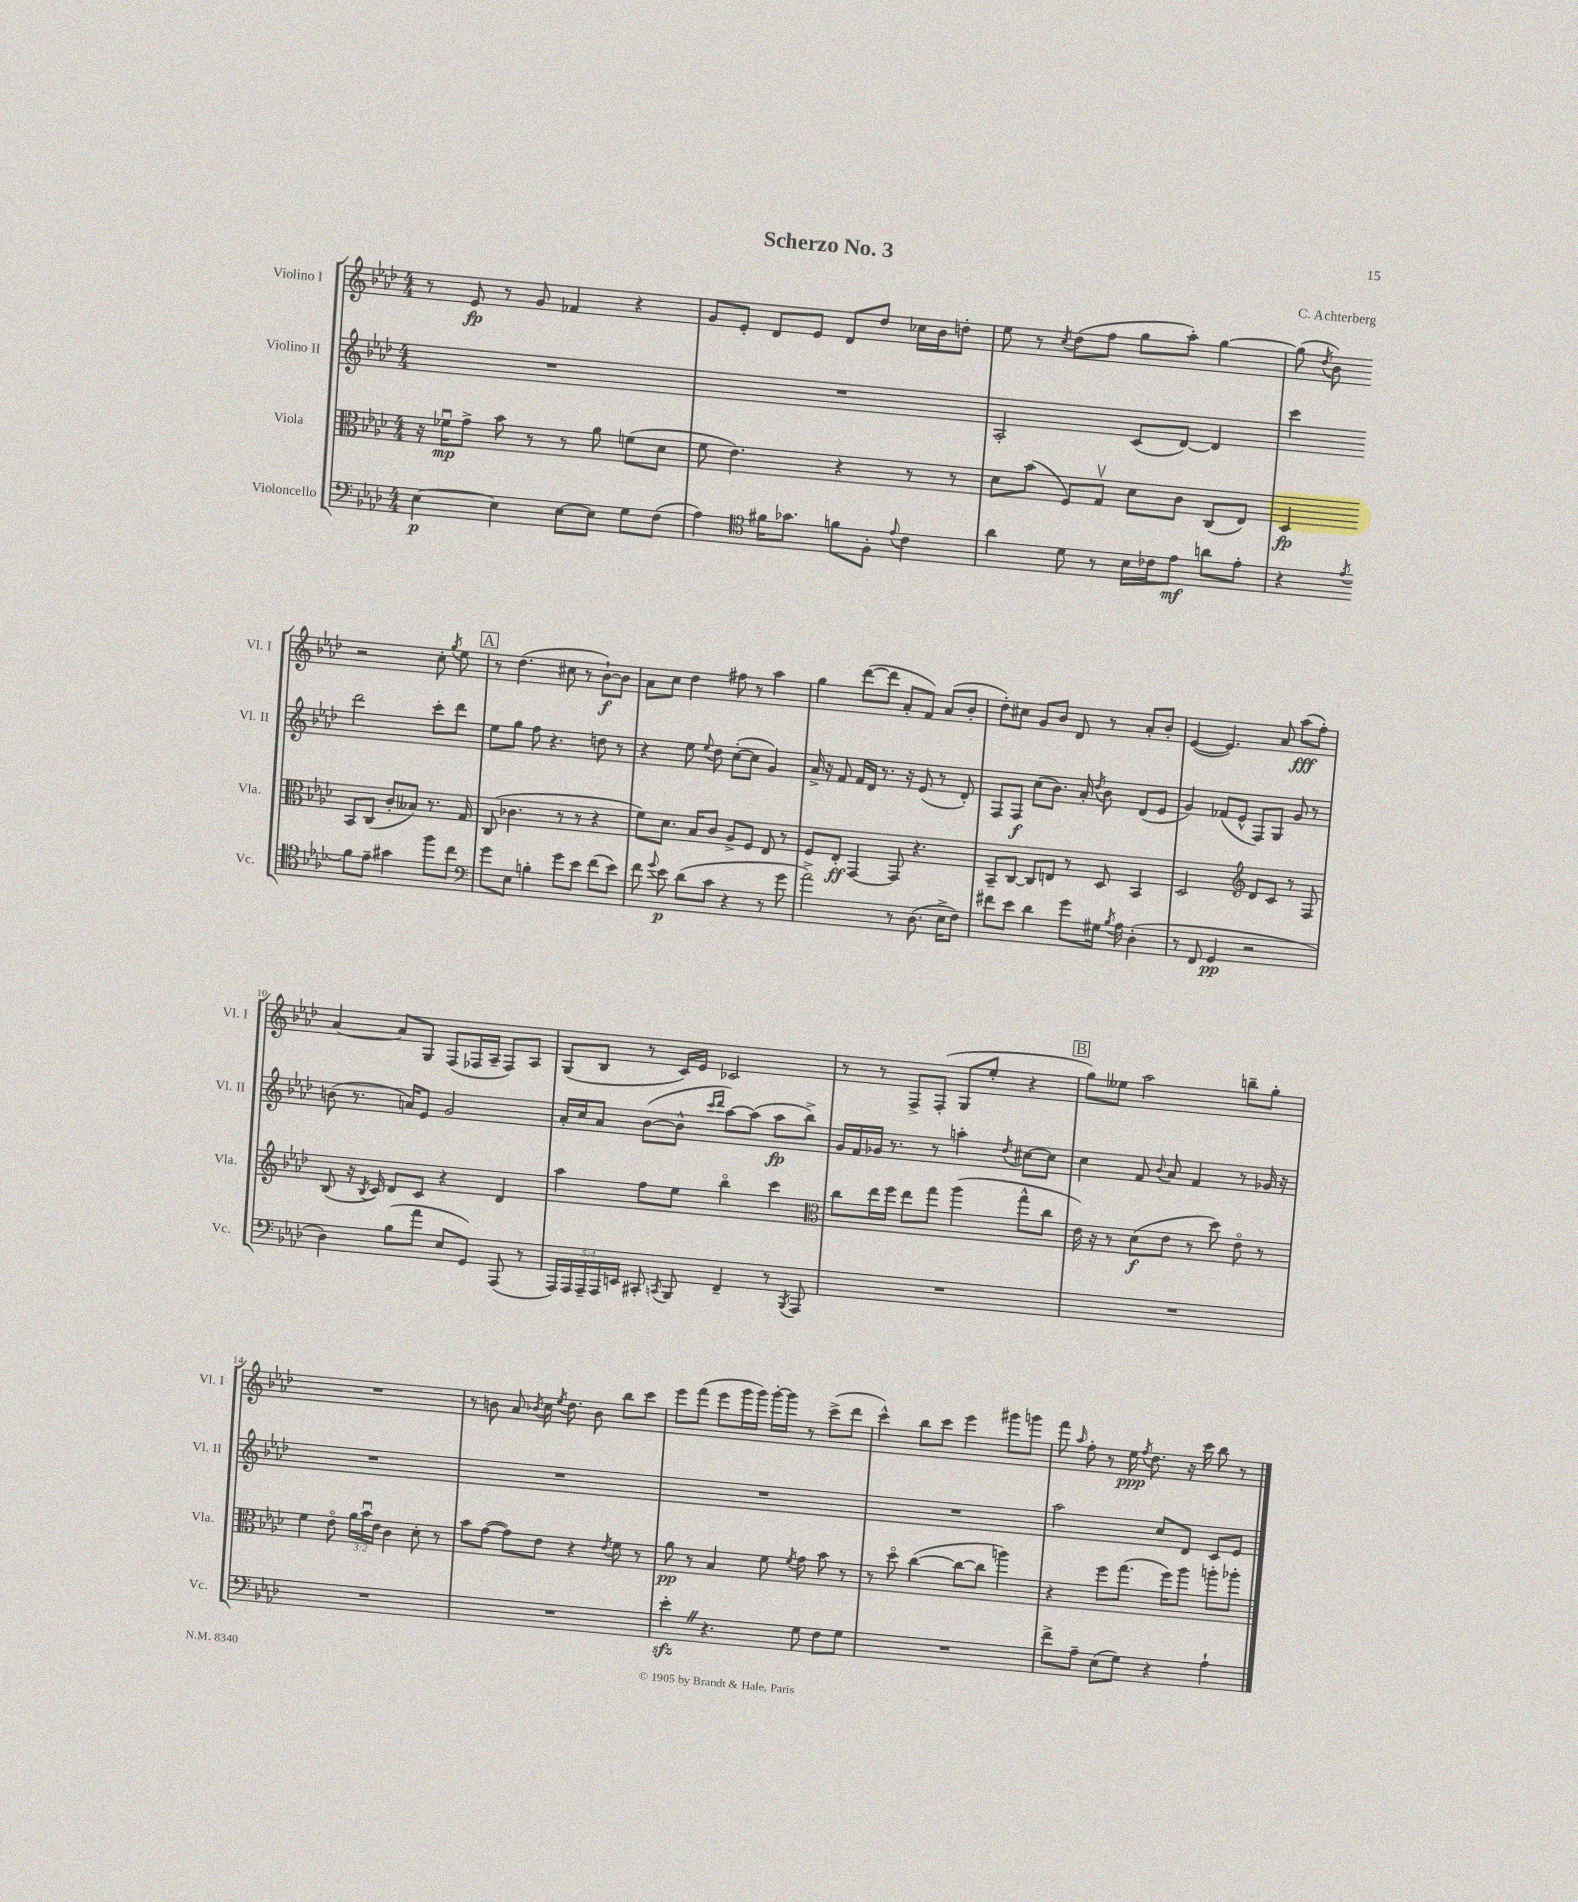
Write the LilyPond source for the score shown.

\header { title = "Scherzo No. 3" composer = "C. Achterberg" }
<<
\new StaffGroup <<
\new Staff = "s0" \with { instrumentName = "Violino I" shortInstrumentName = "Vl. I" } {
    \clef treble \key aes \major \numericTimeSignature \time 4/4
    \autoBeamOff r8 ees'8\fp r8 g'8 fes'4 r4 |
    g'8[ ees'8]-. des'8[ ees'8] des'8[ des''8] ces''16[ bes'16 d''8]-. |
    ees''8 r8 \acciaccatura { c''8 } des''8[( f''8] g''8[ aes''8]-.) g''4~ |
    g''8( \acciaccatura { des''8 } bes'8) r2 c''8-. \acciaccatura { g''8 } ees''8 |
    \mark \markup { \box "A" } r8 des''4.( cis''8 r8 bes'8[~-!\f) bes'8] |
    aes'8[ c''8] des''4 fis''8 r8 aes''4 |
    g''4 des'''8[~( des'''8] aes'8[-. f'8]) aes'8[( bes'8]-. |
    des''8[-.) cis''8] g'8[ bes'8] des'8 r8 aes'8[-. bes'8]-. |
    ees'4~( ees'4.) aes'8 aes''8[\fff( f''8]-.) |
    aes'4~ aes'8[ g8] f8[( fes16 aes16]-- fes8[) aes8] |
    g8[( bes8] r8 c'16[) ees'16] ces'2 |
    r8 r8 f8[-> f8]-.( g8[ ees''8]-. r4 |
    \mark \markup { \box "B" } g''8[) eeses''8] aes''2 b''8[-- g''8]-. |
    R1 |
    r8 b'8 aes'8 \acciaccatura { bes'8 } c''16 \acciaccatura { ees''8 } des''8. bes'8 bes''8[ c'''8] |
    ees'''8[ f'''8]( ees'''8[ g'''16 g'''16]) g'''16[~-. g'''16] r8 c'''8[->( des'''8] |
    c'''4-^) bes''8[ c'''8] ees'''4 gis'''8[ g'''8] |
    f'''8 \grace { aes''16 } f''8-. r8 ees''16\ppp \acciaccatura { f''8 } des''8. r16 c'''16 bes''8 r8 \bar "|." |
}
\new Staff = "s1" \with { instrumentName = "Violino II" shortInstrumentName = "Vl. II" } {
    \clef treble \key aes \major \numericTimeSignature \time 4/4
    \autoBeamOff R1 |
    R1 |
    aes2-. c'8[( des'8]~) des'4 |
    c'''4 des'''2 c'''8[-. des'''8] |
    \mark \markup { \box "A" } ees''8[ g''8] f''8 r4. d''8 r8 |
    r4 ees''8 \appoggiatura { ees''8 } des''8 c''8[~-.( c''8] g'4) |
    aes'16-> r16 f'8 f'16[ des'16] r8. r16 ees'8( r8 des'8-.) |
    f8[ f8]\f c''8[( bes'8.]) aes'16-. \acciaccatura { des''8 } bes'8 des'8[( ees'8] |
    g'4) fes'8[( ees'8]-^ f8[) g8] g'8 r8 |
    b'8( r8. a'16[) ees'8] g'2 |
    aes'16[-. c''16 aes'8] bes'8[~( bes'8]-^ \grace { c'''16[ des'''16] } aes''8[~) aes''8]( aes''8[\fp bes''8]->) |
    g'16[ f'16 ges'16] r8. r8 a''4-. \acciaccatura { des''8 } cis''8[~ cis''8] |
    \mark \markup { \box "B" } c''4 f'8 \appoggiatura { bes'8 } aes'8 f'4 r8 ges'16 r16 |
    R1 |
    R1 |
    R1 |
    R1 |
    aes''2 c''8[ des'8] c'8[ ees'8] \bar "|." |
}
\new Staff = "s2" \with { instrumentName = "Viola" shortInstrumentName = "Vla." } {
    \clef alto \key aes \major \numericTimeSignature \time 4/4 \override Staff.TupletNumber.text = #tuplet-number::calc-fraction-text
    \autoBeamOff r16 fes'16[\downbow\mp g'8]-> bes'8 r8 r8 aes'8 f'8[( des'8] |
    f'8 ees'4.) r4 r8 r8 |
    des'8[ bes'8]( f8[) g8]\upbow des'8[ c'8] c8[( ees8]) |
    des4\fp bes,8[ c8]( c'8[-. beses8]) r8. g16 |
    \mark \markup { \box "A" } c8( ces'4. r8 r8 r4 |
    f'8[) des'8.] bes16[ c'8] aes8[-> f8] ees8 r8 |
    f8[ ees8]-.\ff g,4~ g,8 r4. |
    bes,8[-- c8]~ c8[ e8] r8 des8 bes,4 |
    des2 \clef treble des'8[ c'8] r8 f8 |
    bes8( r16 \acciaccatura { bes8 } c'16) des'8[ c'8] r4 des'4 |
    aes''4 f''8[ ees''8] bes''4\flageolet c'''4 |
    \clef alto c''8[ ees''16 f''16] ees''8[ g''8] aes''4( g''8[-^ c''8] |
    \mark \markup { \box "B" } ees'16) r16 r8 des'8[\f( ees'8] r8 des''8) ees'8\flageolet r8 |
    f'4 ees'8\flageolet \tuplet 3/2 { aes'16[ bes'16\downbow ees'16] } c'4 des'8-. r8 |
    bes'8[ g'8]~( g'8[) ees'8] r4 \acciaccatura { ees'8 } f'8 r8 |
    aes'8\pp r8 bes4 f'8 \acciaccatura { f'8 } g'8 bes'8 r8 |
    r8 des''8\flageolet c''4~( c''8[~ c''8] a''4) |
    r4 f''8[ g''8.]( f''16[) aes''8] a''8[-. aes''8]-. \bar "|." |
}
\new Staff = "s3" \with { instrumentName = "Violoncello" shortInstrumentName = "Vc." } {
    \clef bass \key aes \major \numericTimeSignature \time 4/4 \override Staff.TupletNumber.text = #tuplet-number::calc-fraction-text
    \autoBeamOff ees4~\p ees4 ees8[~ ees8] g8[ f8]( |
    aes4) \clef tenor fis'16[ ges'8.] f'8[ f8]-. \appoggiatura { ees'8 } c'4 |
    aes'4 des'8 r8 bes16[ ces'16 ees'8]\mf a'8[ ees'8]-. |
    r4 \acciaccatura { ees'8 } f'8[ ees'8]-- gis'4 f''8[ c''8] |
    \mark \markup { \box "A" } \clef bass g'8[ ees8] b4-. g'8[ ees'8] f'8[( ees'8]) |
    f'8 \appoggiatura { g'8 } ees'8\p des'8[( c'8] r4 r8 g'8 |
    aes'2->) r8 des8.( ees16[-> f8]) |
    fis'8[ ees'8] des'4 g'8[ gis16] \acciaccatura { bes8 } aes16 des4-.( |
    r8 f,8 g,4\pp r2 |
    des4) bes8[( aes'8] ees8[ g,8]) aes,,8( r8 |
    \tuplet 5/4 { aes,,16[) aes,,16 aes,,16-- aes,,16 e,16] } cis,8-. \acciaccatura { c,8 } bes,,8 f,4-- r8 \acciaccatura { bes,,8 } aes,,8 |
    R1 |
    \mark \markup { \box "B" } R1 |
    R1 |
    R1 |
    ees'4-.\sfz \once \override BreathingSign.text = \markup { \musicglyph "scripts.caesura.straight" } \breathe r4. g8 f8[ g8] |
    R1 |
    f'8[-> aes8]-- ees8[( g8]) r4 aes4-! \bar "|." |
}
>>
>>
